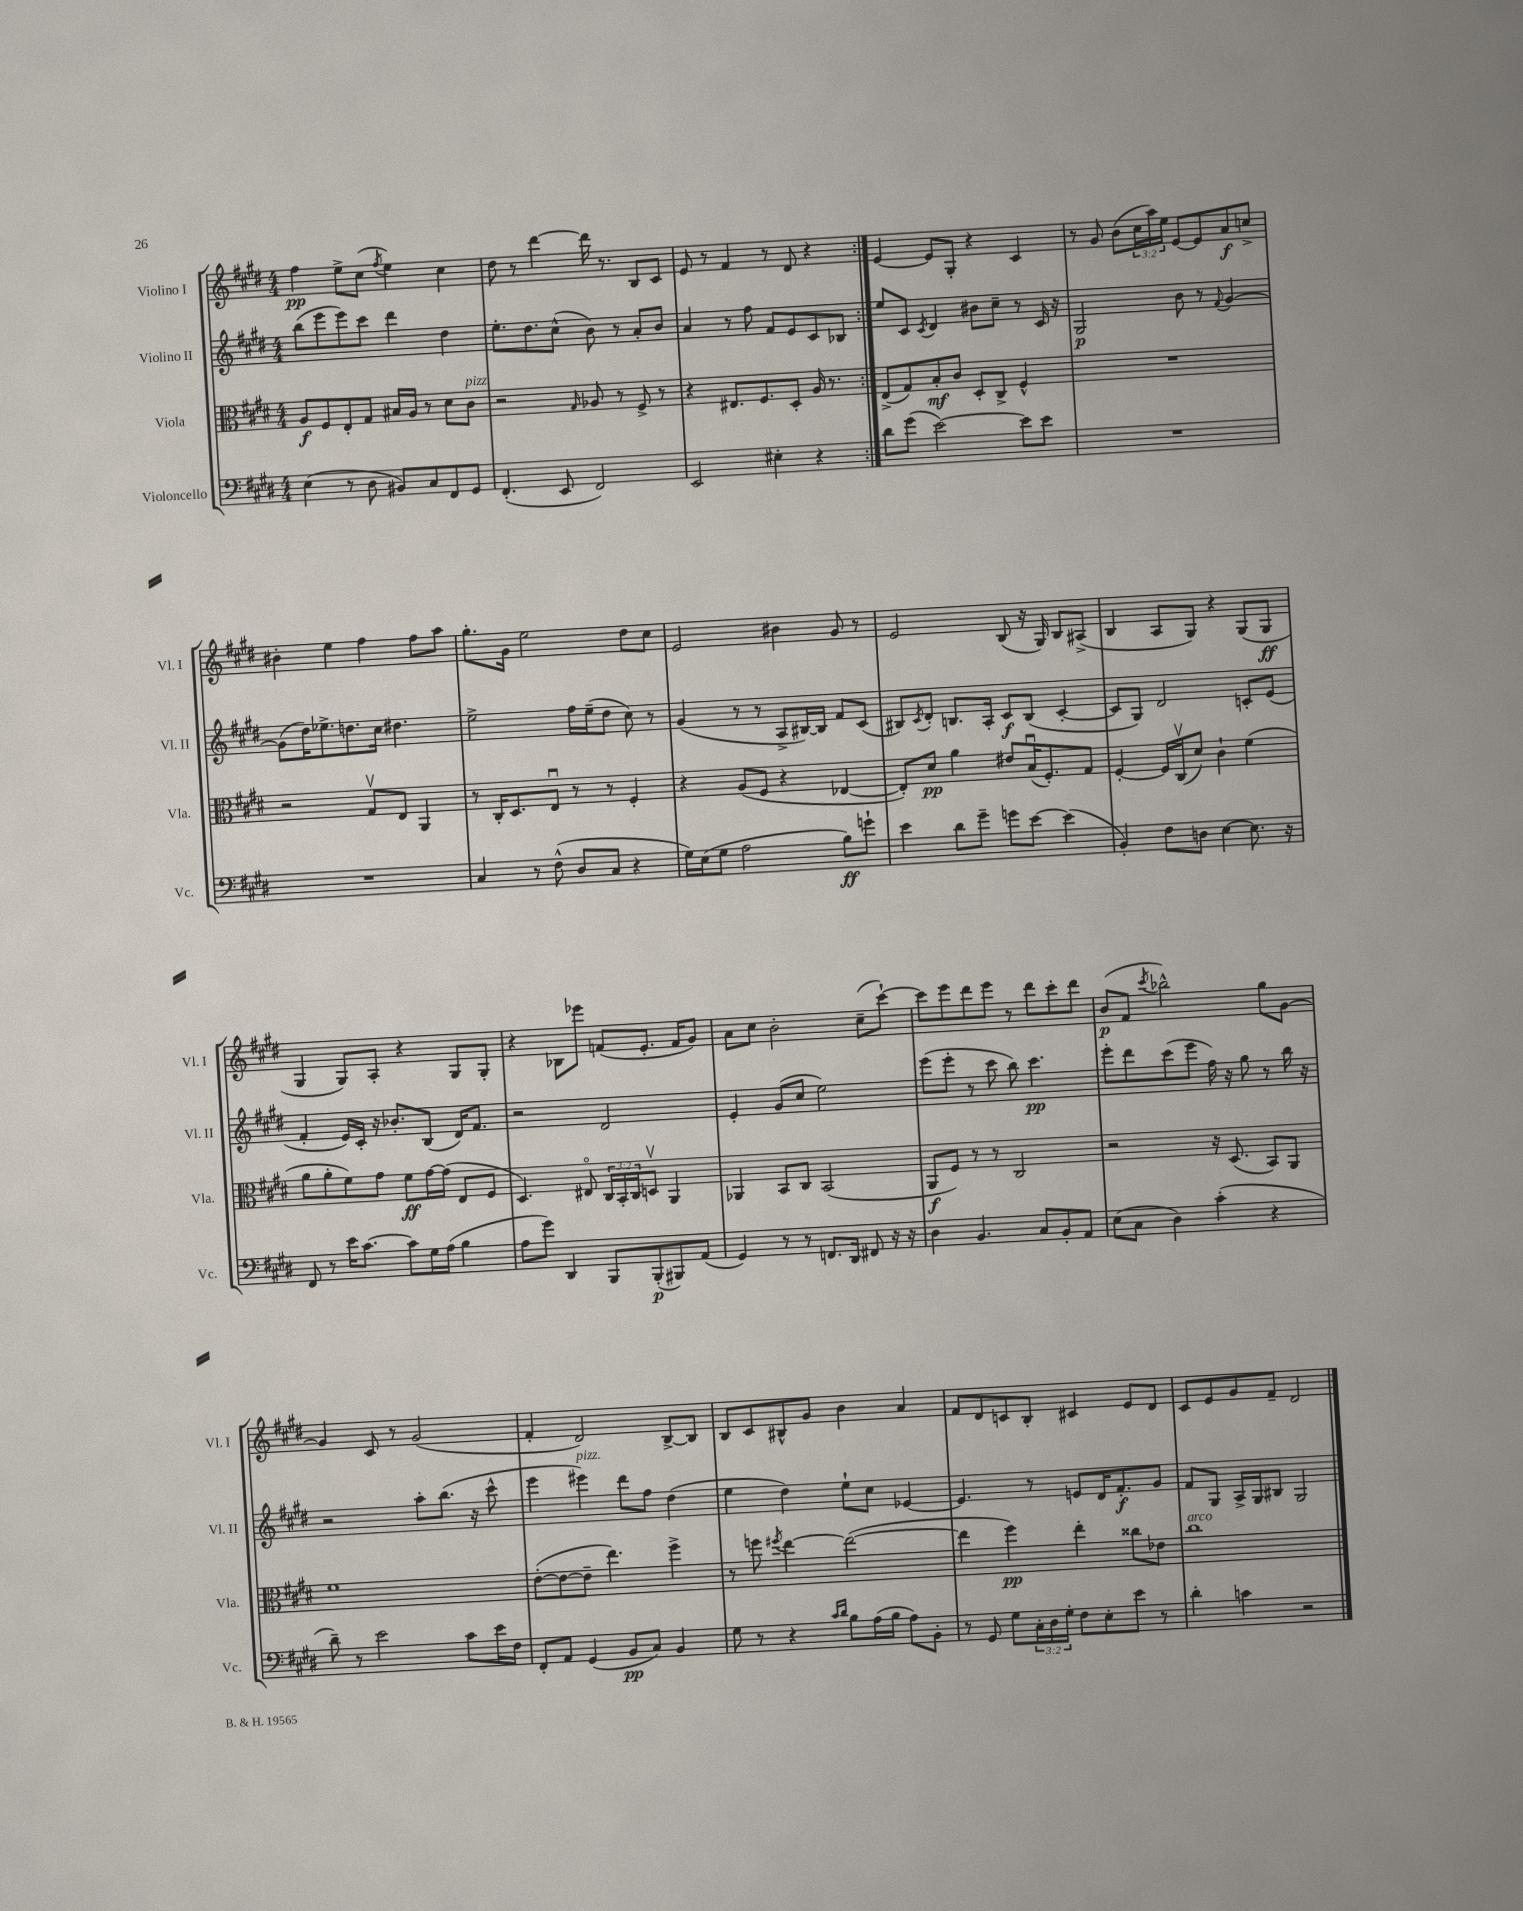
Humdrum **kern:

**kern	**dynam	**kern	**dynam	**kern	**dynam	**kern	**dynam
*part4	*part4	*part3	*part3	*part2	*part2	*part1	*part1
*staff4	*staff4	*staff3	*staff3	*staff2	*staff2	*staff1	*staff1
*I"Violoncello	*	*I"Viola	*	*I"Violino II	*	*I"Violino I	*
*I'Vc.	*	*I'Vla.	*	*I'Vl. II	*	*I'Vl. I	*
*clefF4	*	*clefC3	*	*clefG2	*	*clefG2	*
*k[f#c#g#d#]	*	*k[f#c#g#d#]	*	*k[f#c#g#d#]	*	*k[f#c#g#d#]	*
*M4/4	*	*M4/4	*	*M4/4	*	*M4/4	*
=1	=1	=1	=1	=1	=1	=1	=1
(4E\	.	8A/L	f	(8bb\L	.	4ff#\	pp
.	.	8F#/	.	8eee\	.	.	.
8r	.	8E'/	.	8eee\)	.	8ee^\L	.
8D#\	.	8G#/J	.	8ccc#\J	.	(8cc#\J	.
.	.	.	.	.	.	8qff#/	.
8BB#X/L)	.	16B#X/LL	.	4ddd#\	.	4ee\)	.
.	.	16A/JJ	.	.	.	.	.
8C#/	.	8r	.	.	.	.	.
8FF#/	.	8d#\L	.	4dd#\	.	4cc#\	.
!	!	!LO:TX:a:i:t=pizz.	!	!	!	!	!
8GG#/J	.	8c#\J	.	.	.	.	.
=2	=2	=2	=2	=2	=2	=2	=2
(4.FF#'/	.	2r	.	8.ee'\L	.	8dd#\	.
.	.	.	.	.	.	8r	.
.	.	.	.	8.dd#\	.	.	.
.	.	.	.	.	.	[4ddd#\	.
8EE/	.	.	.	(8cc#^^\J	.	.	.
.	.	16qqG#/	.	.	.	.	.
2FF#/)	.	8A-X/	.	8b\)	.	16ddd#\]	.
.	.	.	.	.	.	8.r	.
.	.	8r	.	8r	.	.	.
.	.	8F#^/	.	8a'/L	.	8B/L	.
.	.	8r	.	8b/J	.	8c#/J	.
=3	=3	=3	=3	=3	=3	=3	=3
2EE/	.	4r	.	4a/	.	8e/	.
.	.	.	.	.	.	8r	.
.	.	8.E#X/L	.	8r	.	4f#/	.
.	.	.	.	8ff#\	.	.	.
.	.	8.F#/	.	.	.	.	.
4E#X'\	.	.	.	8f#/L	.	8r	.
.	.	8D#'/J	.	8e/	.	8d#/	.
4r	.	16A/	.	8c#/	.	4r	.
.	.	8.r	.	.	.	.	.
.	.	.	.	8B-X/J	.	.	.
=4:|!	=4:|!	=4:|!	=4:|!	=4:|!	=4:|!	=4:|!	=4:|!
8d#\L	.	(8E^/L	.	8ee/L	.	[4e/	.
(8g#\J	.	8G#/)	.	8c#/J	.	.	.
.	.	.	.	8qc#/	.	.	.
[2e\)	.	8B'/	mf	4d#/	.	8e/L]	.
.	.	8c#/J	.	.	.	8G#'/J	.
.	.	8D#'/L	.	8b#X\L	.	4r	.
.	.	8C#^/J	.	8cc#~\J	.	.	.
8e\L]	.	4F#^^/	.	8r	.	4c#/	.
8e\J	.	.	.	16c#/	.	.	.
.	.	.	.	16r	.	.	.
=5	=5	=5	=5	=5	=5	=5	=5
1r	.	1r	.	2G#/	p	8r	.
.	.	.	.	.	.	8g#/	.
.	.	.	.	.	.	(8b\L	.
.	.	.	.	.	.	24cc#\L	.
.	.	.	.	.	.	24aa\)	.
.	.	.	.	.	.	24ee\JJ	.
.	.	.	.	8b\	.	[8e/L	.
.	.	.	.	8r	.	8e/]	.
.	.	.	.	8qqf#/	.	.	.
.	.	.	.	[4g#/	.	8a/	f
.	.	.	.	.	.	8ccn^/J	.
!!LO:LB:g=z
=6	=6	=6	=6	=6	=6	=6	=6
1r	.	2r	.	(8g#\L]	.	4b#X'\	.
.	.	.	.	16dd#\K)	.	.	.
.	.	.	.	8.ee-X^\	.	.	.
.	.	.	.	.	.	4ee\	.
.	.	.	.	8.ddn\	.	.	.
.	.	8G#v/L	.	.	.	4ff#\	.
.	.	.	.	16cc#\Jk	.	.	.
.	.	8E/J	.	4.dd#X\	.	.	.
.	.	4AA/	.	.	.	8ff#\L	.
.	.	.	.	.	.	8aa\J	.
=7	=7	=7	=7	=7	=7	=7	=7
4C#/	.	8r	.	2ee^\	.	8.gg#'\L	.
.	.	16C#'/KL	.	.	.	.	.
.	.	8.D#/	.	.	.	16g#\Jk	.
8r	.	.	.	.	.	2ee\	.
(8F#^^\	.	8Eu/J	.	.	.	.	.
8D#/L	.	8r	.	16ff#\LL	.	.	.
.	.	.	.	(16ee~\J	.	.	.
8C#/J	.	8r	.	8dd#\J	.	.	.
4r	.	4F#'/	.	8cc#\)	.	8dd#\L	.
.	.	.	.	8r	.	8cc#\J	.
=8	=8	=8	=8	=8	=8	=8	=8
16G#\LL)	.	4r	.	(4g#/	.	2e/	.
(16E\J	.	.	.	.	.	.	.
8G#\J	.	.	.	.	.	.	.
2A\	.	(8A/L	.	8r	.	.	.
.	.	8F#/J	.	8r	.	.	.
.	.	4r	.	8A^/L	.	4b#X\	.
.	.	.	.	[16B#X/L)	.	.	.
.	.	.	.	16B#/JJ]	.	.	.
8B\L)	ff	[4E-X/	.	8f#/L	.	8g#/	.
8gn`\J	.	.	.	(8c#/J	.	8r	.
=9	=9	=9	=9	=9	=9	=9	=9
4e\	.	8E-'/L])	.	8B#X/L)	.	2e/	.
.	.	.	.	8qc#/	.	.	.
.	.	8d#/J	pp	8d#'/J	.	.	.
8d#\L	.	4a\	.	8.Bn/L	.	.	.
8g#~\J	.	.	.	.	.	.	.
.	.	.	.	16A'/Jk	.	.	.
8gn\L	.	8e#X/L	.	8c#/L	f	(8B/	.
[8e\J	.	(16Bu/K	.	(8B/J	.	16r	.
.	.	8.F#'/)	.	.	.	16G#/)	.
(4e\]	.	.	.	[4c#'/	.	8B/L	.
.	.	8G#/J	.	.	.	(8A#X^/J	.
=10	=10	=10	=10	=10	=10	=10	=10
4BB'/)	.	[4F#'/	.	8c#/L]	.	4B/	.
.	.	.	.	8G#/J)	.	.	.
8F#\L	.	16F#/LL]	.	2d#/	.	8A/L	.
.	.	(16C#v/J	.	.	.	.	.
8Dn\J	.	8d#/J)	.	.	.	8G#/J)	.
[4E\	.	4c#`\	.	.	.	4r	.
8.E\]	.	(4f#\	.	8cn'/L	.	(8G#/L	.
.	.	.	.	(8e/J	.	8G#/J	ff
16r	.	.	.	.	.	.	.
!!LO:LB:g=z
=11	=11	=11	=11	=11	=11	=11	=11
8FF#/	.	8a\L	.	4f#'/	.	4G#/	.
8r	.	8a'\	.	.	.	.	.
16e\KL	.	8f#\)	.	16e/LL)	.	8G#/L)	.
[8.c#\J	.	.	.	16c#'/JJ	.	.	.
.	.	8g#\J	.	16r	.	8A'/J	.
.	.	.	.	8.b-X'/L	.	.	.
8c#\L]	.	8f#\L	ff	.	.	4r	.
16G#\L	.	[16g#\L	.	(8B/J	.	.	.
(16A\JJ	.	(16g#\JJ]	.	.	.	.	.
4B\	.	8E/L	.	16d#/KL)	.	8G#/L	.
.	.	.	.	8.f#/J	.	.	.
.	.	8F#/J	.	.	.	8G#'/J	.
=12	=12	=12	=12	=12	=12	=12	=12
8A\L	.	4.D#/)	.	2r	.	4r	.
8g#\J)	.	.	.	.	.	.	.
4DD#/	.	.	.	.	.	8B-X\L	.
.	.	8E#X/	.	.	.	8eee-X\J	.
8BBB/L	.	24C#/LL	.	2d#/	.	(8fn/L	.
.	.	24BB'/	.	.	.	.	.
.	.	24C#/J	.	.	.	.	.
(8BBB'/	p	8Dnv/J	.	.	.	8.e'/J	.
8BBB#X/)	.	4AA/	.	.	.	.	.
.	.	.	.	.	.	16f/KL	.
(8AA/J	.	.	.	.	.	8g#/J)	.
=13	=13	=13	=13	=13	=13	=13	=13
4GG#/)	.	4AA-X/	.	4e'/	.	8a\L	.
.	.	.	.	.	.	8cc#\J	.
8r	.	8BB/L	.	(8g#/L	.	2b'\	.
8r	.	8C#/J	.	8cc#/J	.	.	.
8.FFn/L	.	(2BB/	.	2ee\)	.	.	.
16DD#/Jk	.	.	.	.	.	.	.
8FF#X/	.	.	.	.	.	(8cc#~\L	.
16r	.	.	.	.	.	[8ccc#`\J)	.
16r	.	.	.	.	.	.	.
=14	=14	=14	=14	=14	=14	=14	=14
4D#\	.	8AA/L	f	(8eee\L	.	8ccc#\L]	.
.	.	8F#/J)	.	8eee'\J	.	8eee\	.
4.BB/	.	8r	.	8r	.	8ddd#\	.
.	.	8r	.	8ccc#\	.	8eee\J	.
.	.	2C#/	.	8bb\)	.	8r	.
8C#/L	.	.	.	4.ccc#\	pp	8ddd#\L	.
8BB'/	.	.	.	.	.	8ccc#'\	.
8AA/J	.	.	.	.	.	8ddd#\J	.
=15	=15	=15	=15	=15	=15	=15	=15
(8E\L	.	2r	.	8eee'\L	.	(8b/L	p
8C#\J	.	.	.	8ddd#\	.	8f#/J	.
.	.	.	.	.	.	8qccc#/	.
4D#\)	.	.	.	(8ccc#\	.	2bb-X^^\)	.
.	.	.	.	8eee\J	.	.	.
(4c#'\	.	16r	.	16ff#\)	.	.	.
.	.	(8.D#/	.	16r	.	.	.
.	.	.	.	8gg#\	.	.	.
4r	.	8BB/L)	.	8r	.	8gg#\L	.
.	.	8AA/J	.	16bb\	.	[8g#\J	.
.	.	.	.	16r	.	.	.
!!LO:LB:g=z
=16	=16	=16	=16	=16	=16	=16	=16
8d#~\)	.	1f#	.	2r	.	4g#/]	.
8r	.	.	.	.	.	.	.
2e\	.	.	.	.	.	8c#/	.
.	.	.	.	.	.	8r	.
.	.	.	.	8aa'\L	.	(2g#/	.
.	.	.	.	(8.bb\J	.	.	.
8c#\L	.	.	.	.	.	.	.
.	.	.	.	16r	.	.	.
16e\L	.	.	.	8ccc#^^\	.	.	.
16F#\JJ	.	.	.	.	.	.	.
=17	=17	=17	=17	=17	=17	=17	=17
8FF#'/L	.	([8e'\L	.	4eee\	.	4f#'/	.
8AA/J	.	8e\_	.	.	.	.	.
!	!	!	!	!LO:TX:a:i:t=pizz.	!	!	!
(4GG#/	.	8e~\J]	.	4eee#X\)	.	2d#/)	.
.	.	4.ee\)	.	.	.	.	.
8BB/L	pp	.	.	8ddd#\L	.	.	.
8C#/J)	.	.	.	8ff#\J	.	.	.
4BB/	.	4ff#^\	.	(4dd#\	.	[8B^/L	.
.	.	.	.	.	.	8B/J]	.
=18	=18	=18	=18	=18	=18	=18	=18
8G#\	.	8r	.	4ee\	.	8B/L	.
8r	.	8ffn\	.	.	.	8c#/	.
.	.	8qff#X/	.	.	.	.	.
4r	.	[4ee\	.	4dd#\)	.	8B#X^^/	.
.	.	.	.	.	.	8g#/J	.
16qqc#/LL	.	.	.	.	.	.	.
16qqd#/JJ	.	.	.	.	.	.	.
8B\L	.	(2ee\_	.	8ee`\L	.	4b\	.
(16A\L	.	.	.	8cc#\J	.	.	.
16B\JJ	.	.	.	.	.	.	.
8A\L)	.	.	.	[4e-X/	.	4a/	.
8BB'\J	.	.	.	.	.	.	.
=19	=19	=19	=19	=19	=19	=19	=19
8r	.	4ee\]	.	4.e-/]	.	8f#/L	.
8GG#/	.	.	.	.	.	8d#/	.
8G#\L	.	4ff#\)	pp	.	.	8cn/	.
24C#'\L	.	.	.	8r	.	8B'/J	.
24D#\	.	.	.	.	.	.	.
24G#'\JJ	.	.	.	.	.	.	.
8F#\L	.	4ee'\	.	8en/L	.	4c#X/	.
8E'\	.	.	.	16d#/K	.	.	.
.	.	.	.	8.f#'/	f	.	.
8e\J	.	8cc##X\L	.	.	.	8e/L	.
8r	.	8e-X\J	.	8g#/J	.	8d#/J	.
=20	=20	=20	=20	=20	=20	=20	=20
!	!	!LO:TX:a:i:t=arco	!	!	!	!	!
4d#'\	.	1cc#	.	8f#/L	.	8c#/L	.
.	.	.	.	8G#/J	.	8e/	.
4cn\	.	.	.	16A^/LL	.	8g#/	.
.	.	.	.	16G#/J	.	.	.
.	.	.	.	8B#X/J	.	8f#~/J	.
2r	.	.	.	2G#/	.	2d#/	.
==	==	==	==	==	==	==	==
*-	*-	*-	*-	*-	*-	*-	*-
